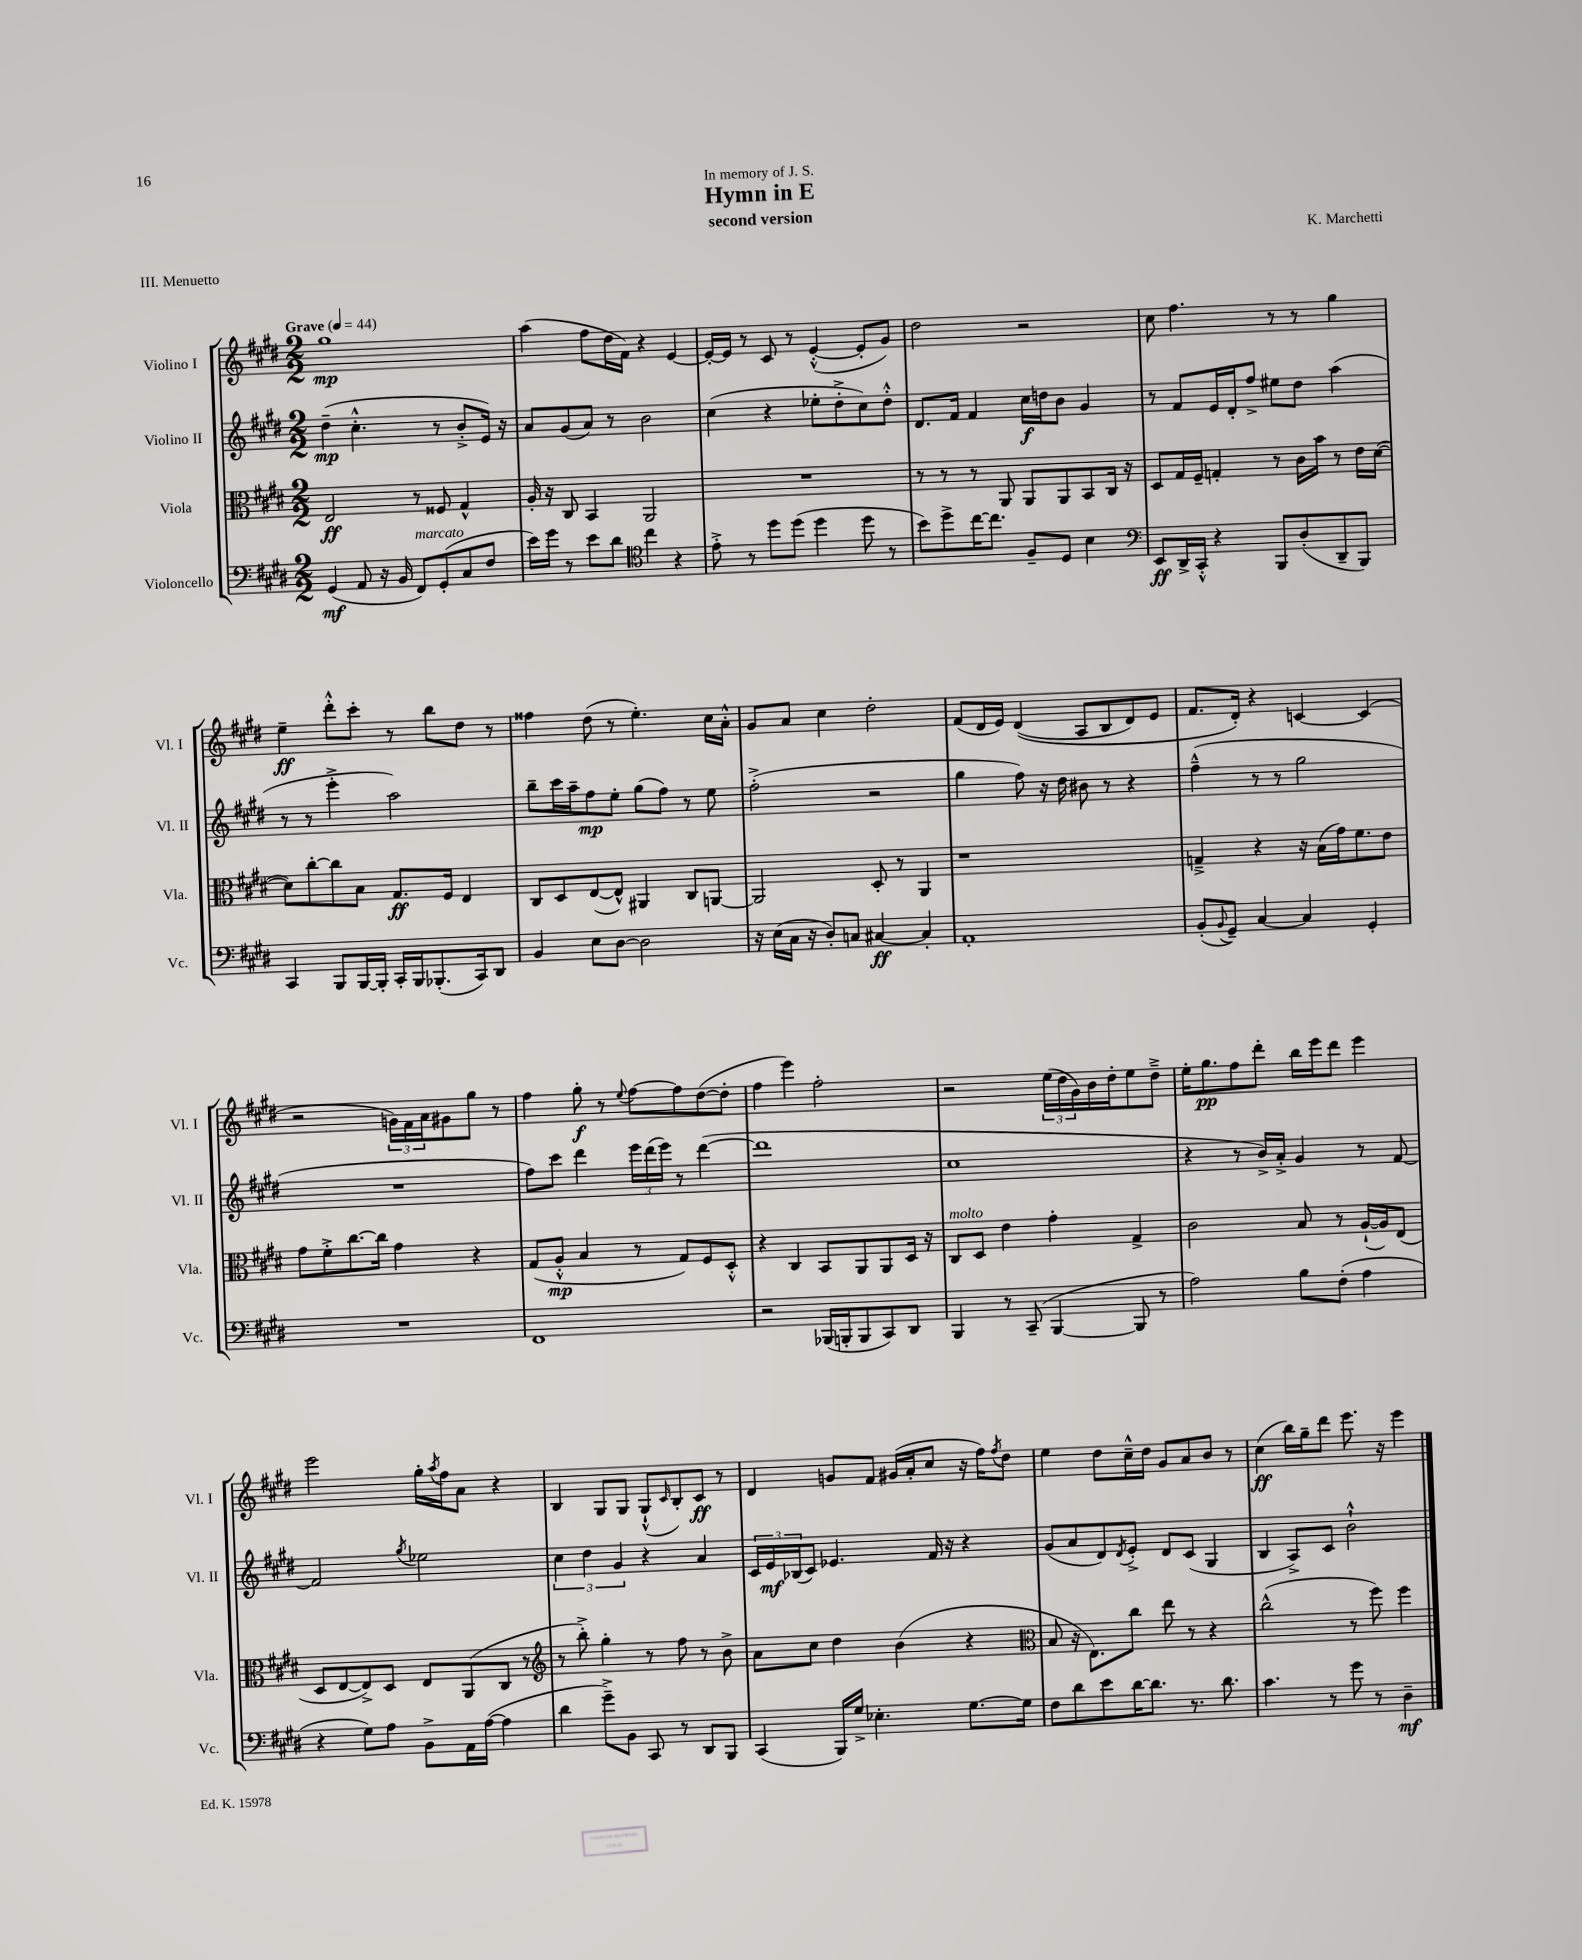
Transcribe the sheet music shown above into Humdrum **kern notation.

**kern	**kern	**kern	**kern
*staff4	*staff3	*staff2	*staff1
*clefF4	*clefC3	*clefG2	*clefG2
*k[f#c#g#d#]	*k[f#c#g#d#]	*k[f#c#g#d#]	*k[f#c#g#d#]
*M2/2	*M2/2	*M2/2	*M2/2
*MM44	*MM44	*MM44	*MM44
(4GG#	2E	(4dd#~	1gg#
8AA	.	4.cc#'^^	.
16r	.	.	.
16BB	.	.	.
8FF#)	8r	.	.
(8GG#'	8F##	8r	.
8C#	4G#^^	8b'^	.
8F#	.	16e)	.
.	.	16r	.
=	=	=	=
16e)	16A'	8a	(4aa
16g#	16r	.	.
8r	8C#	(8g#	.
8e	4BB	8a)	8ff#
8d#	.	8r	16dd#
.	.	.	16f#)
*clefC4	*	*	*
4cc#	2AA	2b	4r
4r	.	.	[4e
=	=	=	=
8e'^	1r	(4cc#	16e'_
.	.	.	16e]
8r	.	.	8r
8dd#	.	4r	8c#
(8dd#	.	.	8r
4dd#	.	8ee-'	([4e'^^
.	.	8dd#'^	.
8dd#	.	8cc#)	8e']
8r	.	8dd#'^^	8g#)
=	=	=	=
8b)	8r	8.d#	2dd#
8dd#^	8r	.	.
.	.	16f#	.
[16cc#	8r	4f#	.
8.cc#]	.	.	.
.	8AA	.	.
8F#~	8AA	16cc#	2r
.	.	16dd	.
8D#	8AA	8b	.
4B	8BB	4g#	.
.	16C#	.	.
.	16r	.	.
=	=	=	=
*clefF4	*	*	*
8EE	8D#	8r	8cc#
16DD#^	16G#	8f#	4.ff#
16CC#'^^	16F#~	.	.
4r	4G'	16e	.
.	.	16d#'	.
.	.	8ff#^	.
8BBB	8r	8ee#	8r
(8D#'	16c#	8dd#	8r
.	16b	.	.
8DD#~	8r	(4aa	4gg#
8BBB)	16e	.	.
.	([16d#	.	.
=	=	=	=
4CC#	8d#])	8r	4ee~
.	[8cc#'	8r	.
8BBB	8cc#]	4eee'^	8ddd#'^^
[16BBB	8B	.	8ccc#'
16BBB']	.	.	.
16CC#'	8.G#	2aa)	8r
16BBB	.	.	.
(8.BBB-'	.	.	8bb
.	16F#	.	.
.	4E	.	8dd#
16CC#)	.	.	.
8DD#	.	.	8r
=	=	=	=
4BB	8C#	8bb~	4ff##
.	8D#	16ccc#	.
.	.	16aa~	.
8E	([8E	8ff#	(8dd#
[8D#	8E^^])	8ee'	8r
2D#]	4AA#	(8gg#	4.ee')
.	.	8ff#)	.
.	8C#	8r	.
.	[8AA	8ee	16cc#
.	.	.	16a'^^
=	=	=	=
16r	2AA]	(2ff#'^	8g#
(16E	.	.	.
16C#	.	.	8a
16r	.	.	.
8D#')	.	.	4cc#
8C	.	.	.
[4C#	8D#'	2r	2dd#'
.	8r	.	.
4C#']	4AA	.	.
=	=	=	=
1AA'	1r	4gg#	(8f#
.	.	.	16d#
.	.	.	16e)
.	.	8ff#)	&((4d#
.	.	16r	.
.	.	16dd#	.
.	.	8b#	8A
.	.	8r	8B
.	.	4r	8d#)
.	.	.	8e
=	=	=	=
(8BB'	4G~^	(4ff#~^^	8.f#
8qqBB	.	.	.
8GG#~)	.	.	.
.	.	.	16d#'&)
[4C#	4r	8r	4r
.	.	8r	.
4C#]	16r	2gg#	[4c
.	(16B	.	.
.	16g#)	.	.
.	8.f#	.	.
4GG#'	.	.	(4c]
.	8e	.	.
=	=	=	=
1r	8g#	1r	2r
.	8f#'^	.	.
.	[8.cc#	.	.
.	16cc#]	.	.
.	4g#	.	24g)
.	.	.	24f#
.	.	.	24a
.	.	.	8g#
.	4r	.	8gg#
.	.	.	8r
=	=	=	=
1FF#	(8G#	8ff#)	4ff#
.	8A'^^	8ccc#	.
.	4B	4ddd#	8gg#'
.	.	.	8r
.	.	.	8qqee
.	8r	24eee	[8ff#
.	.	(24ddd#	.
.	.	24eee)	.
.	8G#)	8r	8ff#]
.	8F#	([4ddd#	([8dd#
.	8D#'^^	.	8dd#']
=	=	=	=
2r	4r	1ddd#]	4ff#
.	4C#	.	4eee)
(16BBB-	8BB	.	2ff#'
16BBB'	.	.	.
8BBB	8AA	.	.
8CC#)	8AA	.	.
8DD#	16D#	.	.
.	16r	.	.
=	=	=	=
4BBB	8C#	1cc#	2r
.	8D#	.	.
8r	4e	.	.
(8CC#~	.	.	.
[4BBB	4g#'	.	(24ee
.	.	.	24dd#
.	.	.	24g#)
.	.	.	16b
.	.	.	16dd#'
8BBB]	4G#^	.	8ee
8r	.	.	8dd#~^
=	=	=	=
2A)	2c#	4r	16ee'
.	.	.	8.gg#
.	.	8r	8ff#
.	.	16b^)	8ddd#'
.	.	16a'^	.
8B	8B	4g#	16bb
.	.	.	16eee
(8F#'	8r	.	8ddd#
4A	([16A`	8r	4eee
.	16A])	.	.
.	(8E	[8f#	.
=	=	=	=
4r	8D#	2f#]	2eee
.	[8E	.	.
8G#)	8E^])	.	.
8A	8D#	.	.
.	.	8qgg#	.
8BB^	8E	2ee-	16gg#'
.	.	.	8qaa
.	.	.	16ff#
16AA	(8AA	.	8a
([16A	.	.	.
4A]	8C#	.	4r
.	8r	.	.
=	=	=	=
*	*clefG2	*	*
4d#	8r	6cc#	4B
.	8bb'^)	.	.
.	.	6dd#	.
8g#~^)	4gg#'	.	8G#
.	.	6g#	.
8BB	.	.	8G#
8CC#	8r	4r	(8G#`^^
.	.	.	16qqc#
8r	8ff#	.	8B')
8DD#	8r	4a	8c#
8BBB	8b^	.	8r
=	=	=	=
(4CC#	8a	24c#	4d#
.	.	24e	.
.	.	(24B-	.
.	8cc#	8c#)	.
16BBB)	4dd#	4.e-	8g
16G#^	.	.	.
4.E-'	.	.	8f#
.	(4b	.	(16g#
.	.	.	16a'
.	.	16f#	8cc#
.	.	16r	.
[8.G#	4r	4r	16r
.	.	.	16ff#)
.	.	.	8qff#
.	.	.	8dd#
16G#]	.	.	.
=	=	=	=
*	*clefC3	*	*
8F#	8B	(8g#	4ee
8d#	16r	8a	.
.	8.E)	.	.
8e	.	8d#)	8dd#
.	.	8qd#	.
[16d#	8cc#	8e'^	16cc#~^^
8.d#]	.	.	16dd#
.	8ee	8d#	8g#
8.r	8r	(8c#	8a
.	4r	4G#	8b
8.d#	.	.	.
.	.	.	8r
=	=	=	=
4.c#	(2cc#^^	4B	(4cc#
.	.	8A^)	16bb)
.	.	.	16gg#~
8r	.	8c#	8ddd#
8g#	8r	2b`^^	8.eee
8r	8ff#)	.	.
.	.	.	16r
4D#~	4ff#	.	4eee
==	==	==	==
*-	*-	*-	*-
